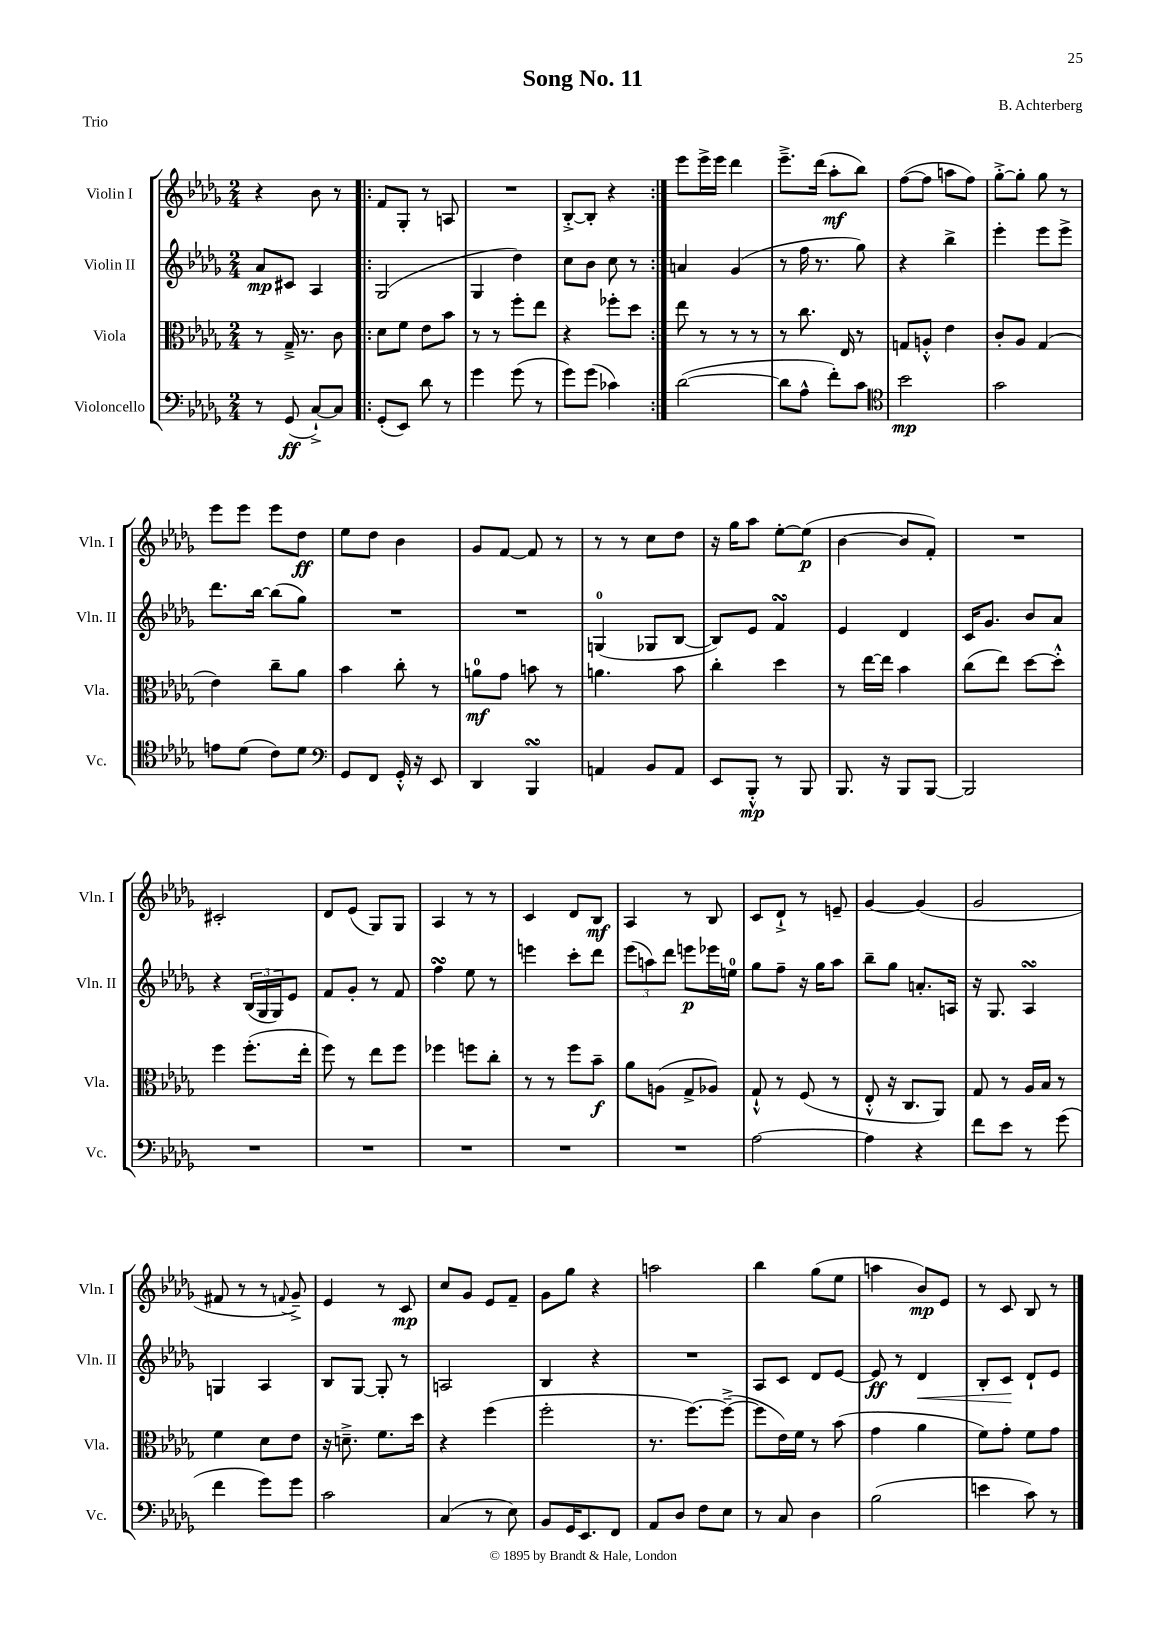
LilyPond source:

\header { title = "Song No. 11" composer = "B. Achterberg" piece = "Trio" }
<<
\new StaffGroup <<
\new Staff = "s0" \with { instrumentName = "Violin I" shortInstrumentName = "Vln. I" } {
    \clef treble \key des \major \numericTimeSignature \time 2/4
    r4 bes'8 r8 |
    \repeat volta 2 { f'8 ges8-. r8 a8 |
    R2 |
    bes8~-.-> bes8-. r4 | }
    ees'''8 ees'''16-> ees'''16 des'''4 |
    ees'''8.---> des'''16( aes''8-.\mf bes''8) |
    f''8~( f''8 a''8 f''8) |
    ges''8~-.-> ges''8-. ges''8 r8 |
    ees'''8 ees'''8 ees'''8 des''8\ff |
    ees''8 des''8 bes'4 |
    ges'8 f'8~ f'8 r8 |
    r8 r8 c''8 des''8 |
    r16 ges''16 aes''8 ees''8~-. ees''8\p( |
    bes'4~ bes'8 f'8-.) |
    R2 |
    cis'2-. |
    des'8 ees'8( ges8) ges8 |
    aes4 r8 r8 |
    c'4 des'8 bes8\mf |
    aes4 r8 bes8 |
    c'8 des'8-!-> r8 e'8-- |
    ges'4~ ges'4( |
    ges'2 |
    fis'8 r8 r8 \appoggiatura { f'8 } ges'8--->) |
    ees'4 r8 c'8\mp |
    c''8 ges'8 ees'8 f'8-- |
    ges'8 ges''8 r4 |
    a''2 |
    bes''4 ges''8( ees''8 |
    a''4 bes'8\mp) ees'8 |
    r8 c'8 bes8 r8 \bar "|." |
}
\new Staff = "s1" \with { instrumentName = "Violin II" shortInstrumentName = "Vln. II" } {
    \clef treble \key des \major \numericTimeSignature \time 2/4
    aes'8\mp cis'8 aes4 |
    \repeat volta 2 { ges2( |
    ges4 des''4) |
    c''8 bes'8 c''8 r8 | }
    a'4 ges'4( |
    r8 f''16 r8. ges''8) |
    r4 bes''4-> |
    ees'''4-. ees'''8 ees'''8-> |
    des'''8. bes''16~ bes''8( ges''8) |
    R2 |
    R2 |
    g4-0( ges8 bes8~ |
    bes8) ees'8 f'4\turn |
    ees'4 des'4 |
    c'16 ges'8. bes'8 aes'8 |
    r4 \tuplet 3/2 { bes16( ges16 ges16) } ees'8 |
    f'8 ges'8-. r8 f'8 |
    f''4\turn ees''8 r8 |
    e'''4 c'''8-. des'''8 |
    \tuplet 3/2 { ees'''8( a''8) des'''8 } e'''8\p ees'''16 e''16-0 |
    ges''8 f''8-- r16 ges''16 aes''8 |
    bes''8-- ges''8 a'8.-. a16 |
    r16 ges8. aes4\turn |
    g4 aes4 |
    bes8 ges8~ ges8-. r8 |
    a2 |
    bes4 r4 |
    R2 |
    aes8 c'8 des'8 ees'8~ |
    ees'8\ff r8 des'4\< |
    bes8-. c'8\! des'8-! ees'8 \bar "|." |
}
\new Staff = "s2" \with { instrumentName = "Viola" shortInstrumentName = "Vla." } {
    \clef alto \key des \major \numericTimeSignature \time 2/4
    r8 ges16---> r8. c'8 |
    \repeat volta 2 { des'8 f'8 ees'8 bes'8 |
    r8 r8 f''8-. ees''8 |
    r4 fes''8-. des''8 | }
    ees''8 r8 r8 r8 |
    r8 c''8. ees16 r8 |
    g8 a8-.-^ ees'4 |
    c'8-. aes8 ges4( |
    ees'4) c''8-- aes'8 |
    bes'4 c''8-. r8 |
    a'8-0\mf ges'8 b'8 r8 |
    a'4. bes'8 |
    c''4-. des''4 |
    r8 ees''16~ ees''16 bes'4 |
    c''8( ees''8) des''8~ des''8-.-^ |
    f''4 f''8.-.( ees''16-. |
    f''8) r8 ees''8 f''8 |
    fes''4 f''8 c''8-. |
    r8 r8 f''8 bes'8--\f |
    aes'8 a8( ges8-> aes8) |
    ges8-!-^ r8 f8( r8 |
    ees8-.-^ r16 c8. aes,8) |
    ges8 r8 aes16 bes16 r8 |
    f'4 des'8 ees'8 |
    r16 d'8.---> f'8. des''16 |
    r4 f''4( |
    f''2-. |
    r8. f''8.~) f''8~--->( |
    f''8 ees'16) f'16 r8 bes'8( |
    ges'4 aes'4 |
    f'8) ges'8-. f'8 ges'8 \bar "|." |
}
\new Staff = "s3" \with { instrumentName = "Violoncello" shortInstrumentName = "Vc." } {
    \clef bass \key des \major \numericTimeSignature \time 2/4
    r8 ges,8\ff( c8~-!->) c8 |
    \repeat volta 2 { ges,8-.( ees,8) des'8 r8 |
    ges'4 ges'8( r8 |
    ges'8) ges'8( ces'4) | }
    des'2~( |
    des'8 aes8-^ f'8-.) c'8 |
    \clef tenor bes'2\mp |
    ges'2 |
    e'8 des'8( c'8) des'8 |
    \clef bass ges,8 f,8 ges,16-.-^ r16 ees,8 |
    des,4 bes,,4\turn |
    a,4 bes,8 a,8 |
    ees,8 bes,,8-.-^\mp r8 bes,,8 |
    bes,,8. r16 bes,,8 bes,,8~ |
    bes,,2 |
    R2 |
    R2 |
    R2 |
    R2 |
    R2 |
    aes2~ |
    aes4 r4 |
    f'8 ees'8 r8 ges'8( |
    f'4 ges'8) ges'8 |
    c'2 |
    c4( r8 ees8) |
    bes,8 ges,16 ees,8. f,8 |
    aes,8 des8 f8 ees8 |
    r8 c8 des4 |
    bes2( |
    e'4 c'8) r8 \bar "|." |
}
>>
>>
\layout { \context { \Score \remove "Bar_number_engraver" } }
